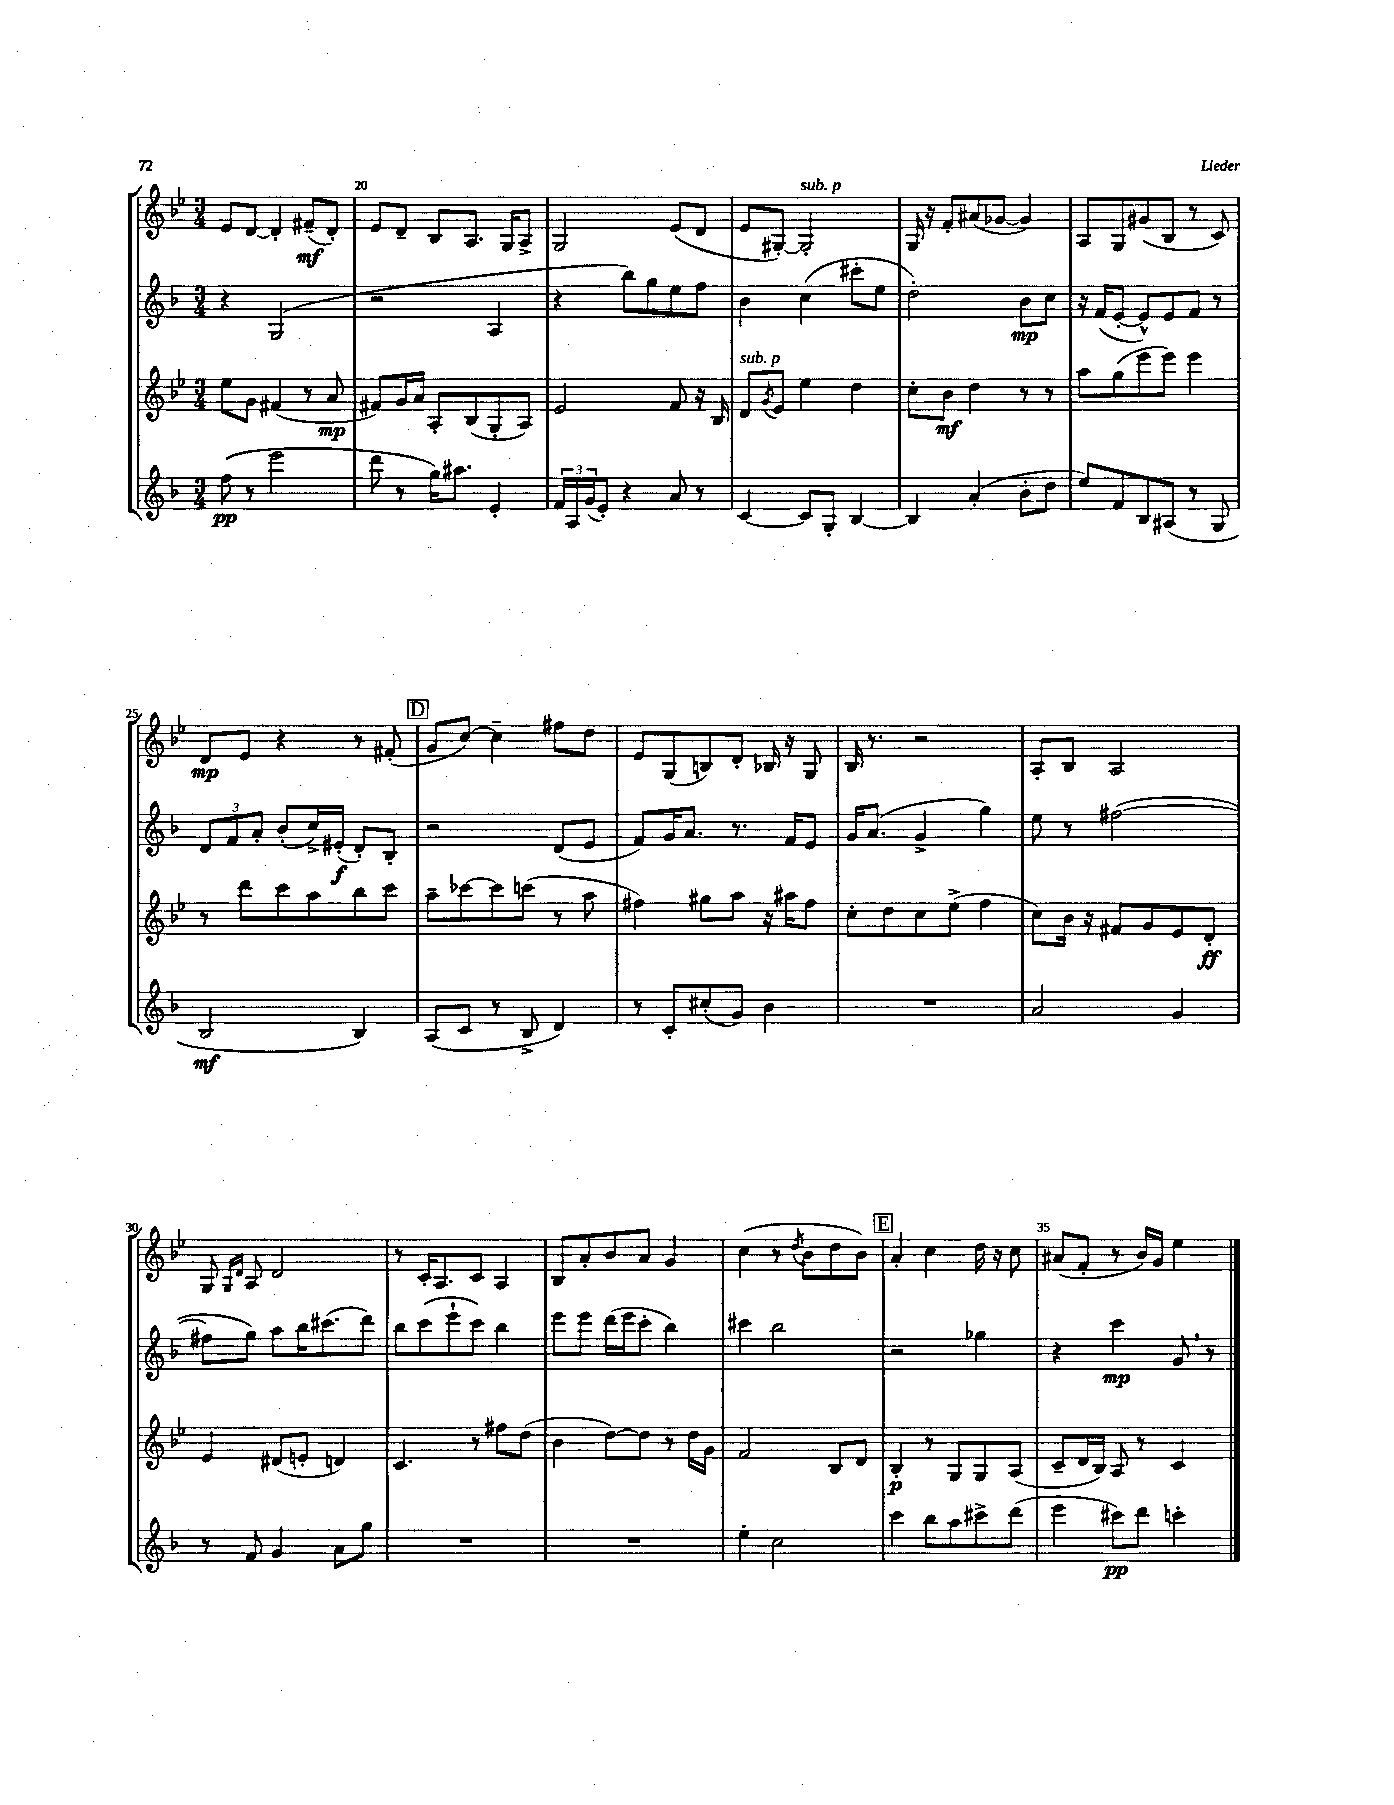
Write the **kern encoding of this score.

**kern	**dynam	**kern	**dynam	**kern	**dynam	**kern	**dynam
*part4	*part4	*part3	*part3	*part2	*part2	*part1	*part1
*staff4	*staff4	*staff3	*staff3	*staff2	*staff2	*staff1	*staff1
*clefG2	*	*clefG2	*	*clefG2	*	*clefG2	*
*k[b-]	*	*k[b-e-]	*	*k[b-]	*	*k[b-e-]	*
*M3/4	*	*M3/4	*	*M3/4	*	*M3/4	*
=19	=19	=19	=19	=19	=19	=19	=19
(8ff\	pp	8ee-\L	.	4r	.	8e-/L	.
8r	.	8g\J	.	.	.	[8d/J	.
2eee\	.	(4f#X/	.	(2G/	.	4d'/]	.
.	.	8r	.	.	.	(8f#X~/L	mf
.	.	8a/	mp	.	.	8d'/J)	.
=20	=20	=20	=20	=20	=20	=20	=20
8ddd\	.	8f#X/L)	.	2r	.	8e-/L	.
8r	.	16g/L	.	.	.	8d~/J	.
.	.	16a/JJ	.	.	.	.	.
16gg\KL)	.	8A'/L	.	.	.	8B-/L	.
8.aa#X\J	.	.	.	.	.	.	.
.	.	(8B-/	.	.	.	8.A/J	.
4e'/	.	8G'/	.	4A/	.	.	.
.	.	.	.	.	.	16G/KL	.
.	.	8A/J)	.	.	.	8A^/J	.
=21	=21	=21	=21	=21	=21	=21	=21
24f/LL	.	2e-/	.	4r	.	2G/	.
24A/	.	.	.	.	.	.	.
(24g/J	.	.	.	.	.	.	.
8e'/J)	.	.	.	.	.	.	.
4r	.	.	.	8bb-\L)	.	.	.
.	.	.	.	8gg\	.	.	.
8a/	.	8f/	.	8ee\	.	(8e-/L	.
8r	.	16r	.	8ff\J	.	8d/J	.
.	.	16B-/	.	.	.	.	.
=22	=22	=22	=22	=22	=22	=22	=22
!	!	!LO:TX:a:i:t=sub. p	!	!	!	!	!
[4c/	.	8d/L	.	4b-\	.	8e-/L	.
.	.	8qg/	.	.	.	.	.
.	.	8e-/J	.	.	.	[8G#X'/J)	.
!	!	!	!	!	!	!LO:TX:a:i:t=sub. p	!
8c/L]	.	4ee-\	.	(4cc\	.	2G#'/]	.
8G'/J	.	.	.	.	.	.	.
[4B-/	.	4dd\	.	8ccc#X'\L	.	.	.
.	.	.	.	8ee\J	.	.	.
=23	=23	=23	=23	=23	=23	=23	=23
4B-/]	.	8cc'\L	.	2dd'\)	.	16G/	.
.	.	.	.	.	.	16r	.
.	.	8b-\J	mf	.	.	8f'/L	.
(4a'/	.	4dd\	.	.	.	(8a#X/	.
.	.	.	.	.	.	[8g-X/J	.
8b-'\L	.	8r	.	8b-\L	mp	4g-/])	.
8dd\J	.	8r	.	8cc\J	.	.	.
=24	=24	=24	=24	=24	=24	=24	=24
8ee/L)	.	8aa\L	.	16r	.	8A/L	.
.	.	.	.	(16f/KL	.	.	.
8f/	.	(8gg\	.	[8e'/J	.	8G/	.
8B-/	.	8eee-\	.	8e^^/L])	.	(8g#X/	.
(8A#X/J	.	8eee-\J)	.	8e/	.	8B-/J	.
8r	.	4eee-\	.	8f/J	.	8r	.
8G/	.	.	.	8r	.	8c/)	.
!!LO:LB:g=z
=25	=25	=25	=25	=25	=25	=25	=25
2B-/	mf	8r	.	12d/L	.	8d/L	mp
.	.	.	.	12f/	.	.	.
.	.	8ddd\L	.	.	.	8e-/J	.
.	.	.	.	12a'/J	.	.	.
.	.	8ccc\	.	(8b-'/L	.	4r	.
.	.	8aa\	.	16cc^/L)	.	.	.
.	.	.	.	(16e#X'/JJ	f	.	.
4B-/)	.	8bb-\	.	8d'/L)	.	8r	.
.	.	8ccc\J	.	8B-'/J	.	(8f#X'/	.
!!LO:REH:place=s1:t=D
=26	=26	=26	=26	=26	=26	=26	=26
(8A/L	.	8aa~\L	.	2r	.	8g/L	.
8c/J	.	[8ccc-X\	.	.	.	[8cc/J)	.
8r	.	8ccc-\]	.	.	.	4cc~\]	.
8B-^/	.	(8cccn\J	.	.	.	.	.
4d/)	.	8r	.	(8d/L	.	8ff#X\L	.
.	.	8aa\	.	8e/J	.	8dd\J	.
=27	=27	=27	=27	=27	=27	=27	=27
8r	.	4ff#X\)	.	8f/L)	.	8e-/L	.
8c'/L	.	.	.	16g/K	.	(8G/	.
.	.	.	.	8.a/J	.	.	.
(8cc#X'/	.	8gg#X\L	.	.	.	8Bn/)	.
8g/J)	.	8aa\J	.	8.r	.	8d'/J	.
4b-\	.	16r	.	.	.	16B-X/	.
.	.	16aa#X\KL	.	16f/KL	.	16r	.
.	.	8ff#\J	.	8e/J	.	8G/	.
=28	=28	=28	=28	=28	=28	=28	=28
2.r	.	8cc'\L	.	16g/KL	.	16B-/	.
.	.	.	.	(8.a/J	.	8.r	.
.	.	8dd\	.	.	.	.	.
.	.	8cc\	.	4g^/	.	2r	.
.	.	(8ee-^\J	.	.	.	.	.
.	.	4ff\	.	4gg\)	.	.	.
=29	=29	=29	=29	=29	=29	=29	=29
2a/	.	8cc\L)	.	8ee\	.	8A'/L	.
.	.	16b-\Jk	.	8r	.	8B-/J	.
.	.	16r	.	.	.	.	.
.	.	8f#X/L	.	([2ff#X\	.	2A/	.
.	.	8g/	.	.	.	.	.
4g/	.	8e-/	.	.	.	.	.
.	.	8d'/J	ff	.	.	.	.
!!LO:LB:g=z
=30	=30	=30	=30	=30	=30	=30	=30
8r	.	4e-/	.	8ff#X\L]	.	8G/	.
.	.	.	.	.	.	16qqG/LL	.
.	.	.	.	.	.	16qqd/JJ	.
8f/	.	.	.	8gg\J)	.	8A/	.
4g/	.	(8d#X/L	.	8aa\L	.	2d/	.
.	.	8en'/J	.	16bb-\K	.	.	.
.	.	.	.	(8.ccc#X\	.	.	.
8a\L	.	4dn/)	.	.	.	.	.
8gg\J	.	.	.	8ddd\J)	.	.	.
=31	=31	=31	=31	=31	=31	=31	=31
2.r	.	4.c/	.	8bb-\L	.	8r	.
.	.	.	.	(8ccc\	.	16c'/KL	.
.	.	.	.	.	.	8.A/	.
.	.	.	.	8eee`\	.	.	.
.	.	8r	.	8ccc\J)	.	8c/J	.
.	.	8ff#X\L	.	4bb-\	.	4A/	.
.	.	(8dd\J	.	.	.	.	.
=32	=32	=32	=32	=32	=32	=32	=32
2.r	.	4b-\	.	8eee\L	.	8B-/L	.
.	.	.	.	8eee\J	.	8a'/	.
.	.	[8dd\L)	.	(16ddd\LL	.	8b-/	.
.	.	.	.	16eee\J	.	.	.
.	.	8dd\J]	.	8ccc'\J	.	8a/J	.
.	.	8r	.	4bb-\)	.	4g/	.
.	.	16dd\LL	.	.	.	.	.
.	.	16g\JJ	.	.	.	.	.
=33	=33	=33	=33	=33	=33	=33	=33
4ee'\	.	2f/	.	4ccc#X\	.	(4cc\	.
2cc\	.	.	.	2bb-\	.	8r	.
.	.	.	.	.	.	8qdd/	.
.	.	.	.	.	.	8b-\L	.
.	.	8B-/L	.	.	.	8dd\	.
.	.	8d/J	.	.	.	8b-\J)	.
!!LO:REH:place=s1:t=E
=34	=34	=34	=34	=34	=34	=34	=34
4ccc\	.	4B-'/	p	2r	.	4a'/	.
8bb-\L	.	8r	.	.	.	4cc\	.
8aa\	.	8G/L	.	.	.	.	.
8ccc#X^\	.	8G/	.	4gg-X\	.	16dd\	.
.	.	.	.	.	.	16r	.
(8ddd\J	.	(8A/J	.	.	.	8cc\	.
=35	=35	=35	=35	=35	=35	=35	=35
4eee\	.	8c~/L	.	4r	.	(8a#X/L	.
.	.	16d/L	.	.	.	8f'/J	.
.	.	16B-/JJ)	.	.	.	.	.
8ccc#X\L)	pp	8A/	.	4ccc\	mp	8r	.
8ddd\J	.	8r	.	.	.	16b-/LL)	.
.	.	.	.	.	.	16g/JJ	.
4cccn'\	.	4c/	.	8g,/	.	4ee-\	.
.	.	.	.	8r	.	.	.
==	==	==	==	==	==	==	==
*-	*-	*-	*-	*-	*-	*-	*-
